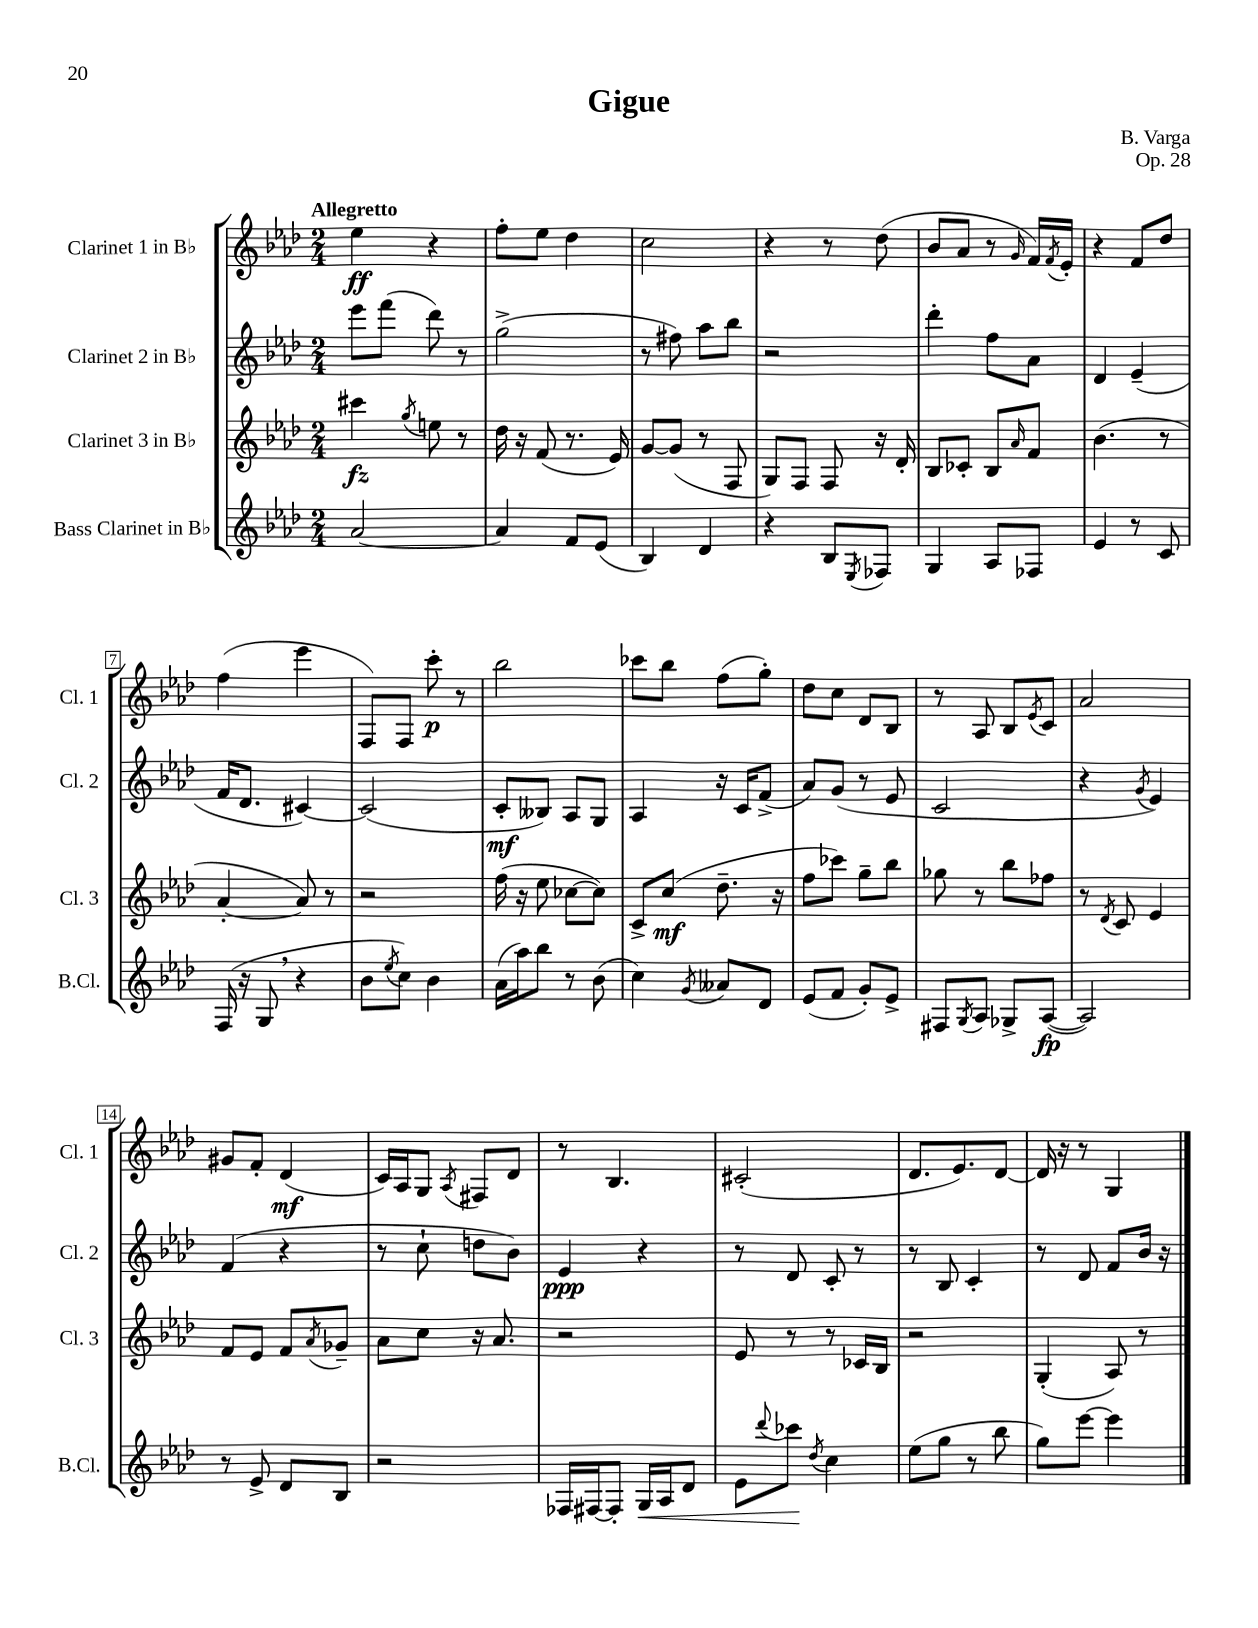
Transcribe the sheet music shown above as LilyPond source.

\header { title = "Gigue" composer = "B. Varga" opus = "Op. 28" }
<<
\new StaffGroup <<
\new Staff = "s0" \with { instrumentName = "Clarinet 1 in Bb" shortInstrumentName = "Cl. 1" } {
    \clef treble \key aes \major \numericTimeSignature \time 2/4 \tempo "Allegretto"
    ees''4\ff r4 |
    f''8-. ees''8 des''4 |
    c''2 |
    r4 r8 des''8( |
    bes'8 aes'8 r8 \grace { g'16 } f'16) \acciaccatura { f'8 } ees'16-. |
    r4 f'8 des''8 |
    f''4( ees'''4 |
    f8) f8 c'''8-.\p r8 |
    bes''2 |
    ces'''8 bes''8 f''8( g''8-.) |
    des''8 c''8 des'8 bes8 |
    r8 aes8 bes8 \acciaccatura { ees'8 } c'8 |
    aes'2 |
    gis'8 f'8-. des'4\mf( |
    c'16) aes16 g8 \acciaccatura { aes8 } fis8 des'8 |
    r8 bes4. |
    cis'2-.( |
    des'8. ees'8.) des'8~ |
    des'16 r16 r8 g4 \bar "|." |
}
\new Staff = "s1" \with { instrumentName = "Clarinet 2 in Bb" shortInstrumentName = "Cl. 2" } {
    \clef treble \key aes \major \numericTimeSignature \time 2/4
    ees'''8 f'''8( des'''8) r8 |
    g''2->( |
    r8 fis''8) aes''8 bes''8 |
    r2 |
    des'''4-. f''8 aes'8 |
    des'4 ees'4--( |
    f'16 des'8. cis'4~) |
    cis'2( |
    c'8-.\mf beses8) aes8 g8 |
    aes4 r16 c'16 f'8->( |
    aes'8) g'8( r8 ees'8 |
    c'2 |
    r4 \acciaccatura { g'8 } ees'4) |
    f'4( r4 |
    r8 c''8-! d''8 bes'8) |
    ees'4\ppp r4 |
    r8 des'8 c'8-. r8 |
    r8 bes8 c'4-. |
    r8 des'8 f'8 bes'16 r16 \bar "|." |
}
\new Staff = "s2" \with { instrumentName = "Clarinet 3 in Bb" shortInstrumentName = "Cl. 3" } {
    \clef treble \key aes \major \numericTimeSignature \time 2/4
    cis'''4\fz \acciaccatura { g''8 } e''8 r8 |
    des''16 r16 f'8( r8. ees'16) |
    g'8~ g'8( r8 f8 |
    g8) f8 f8 r16 des'16-. |
    bes8 ces'8-. bes8 \grace { aes'16 } f'8 |
    bes'4.( r8 |
    aes'4~-. aes'8) r8 |
    r2 |
    f''16( r16 ees''8 ces''8~ ces''8) |
    c'8-> c''8\mf( des''8.-- r16 |
    f''8 ces'''8) g''8-- bes''8 |
    ges''8 r8 bes''8 fes''8 |
    r8 \acciaccatura { des'8 } c'8 ees'4 |
    f'8 ees'8 f'8 \acciaccatura { aes'8 } ges'8-- |
    aes'8 c''8 r16 aes'8. |
    r2 |
    ees'8 r8 r8 ces'16 bes16 |
    r2 |
    g4-.( aes8) r8 \bar "|." |
}
\new Staff = "s3" \with { instrumentName = "Bass Clarinet in Bb" shortInstrumentName = "B.Cl." } {
    \clef treble \key aes \major \numericTimeSignature \time 2/4
    aes'2~ |
    aes'4 f'8 ees'8( |
    bes4) des'4 |
    r4 bes8 \acciaccatura { ees8 } fes8 |
    g4 aes8 fes8 |
    ees'4 r8 c'8 |
    f16( r16 g8 \breathe r4 |
    bes'8 \acciaccatura { ees''8 } c''8) bes'4 |
    aes'16( aes''16) bes''8 r8 bes'8( |
    c''4) \acciaccatura { g'8 } aeses'8 des'8 |
    ees'8( f'8 g'8-.) ees'8-> |
    fis8 \acciaccatura { g8 } aes8 ges8-> aes8~\fp( |
    aes2) |
    r8 ees'8-> des'8 bes8 |
    r2 |
    fes16 fis16~ fis8-. g16\< aes16 des'8 |
    ees'8 \appoggiatura { des'''8 } ces'''8\! \acciaccatura { des''8 } c''4 |
    ees''8( g''8 r8 bes''8 |
    g''8) ees'''8~ ees'''4 \bar "|." |
}
>>
>>
\layout { \context { \Score \override BarNumber.stencil = #(make-stencil-boxer 0.1 0.3 ly:text-interface::print) } }
